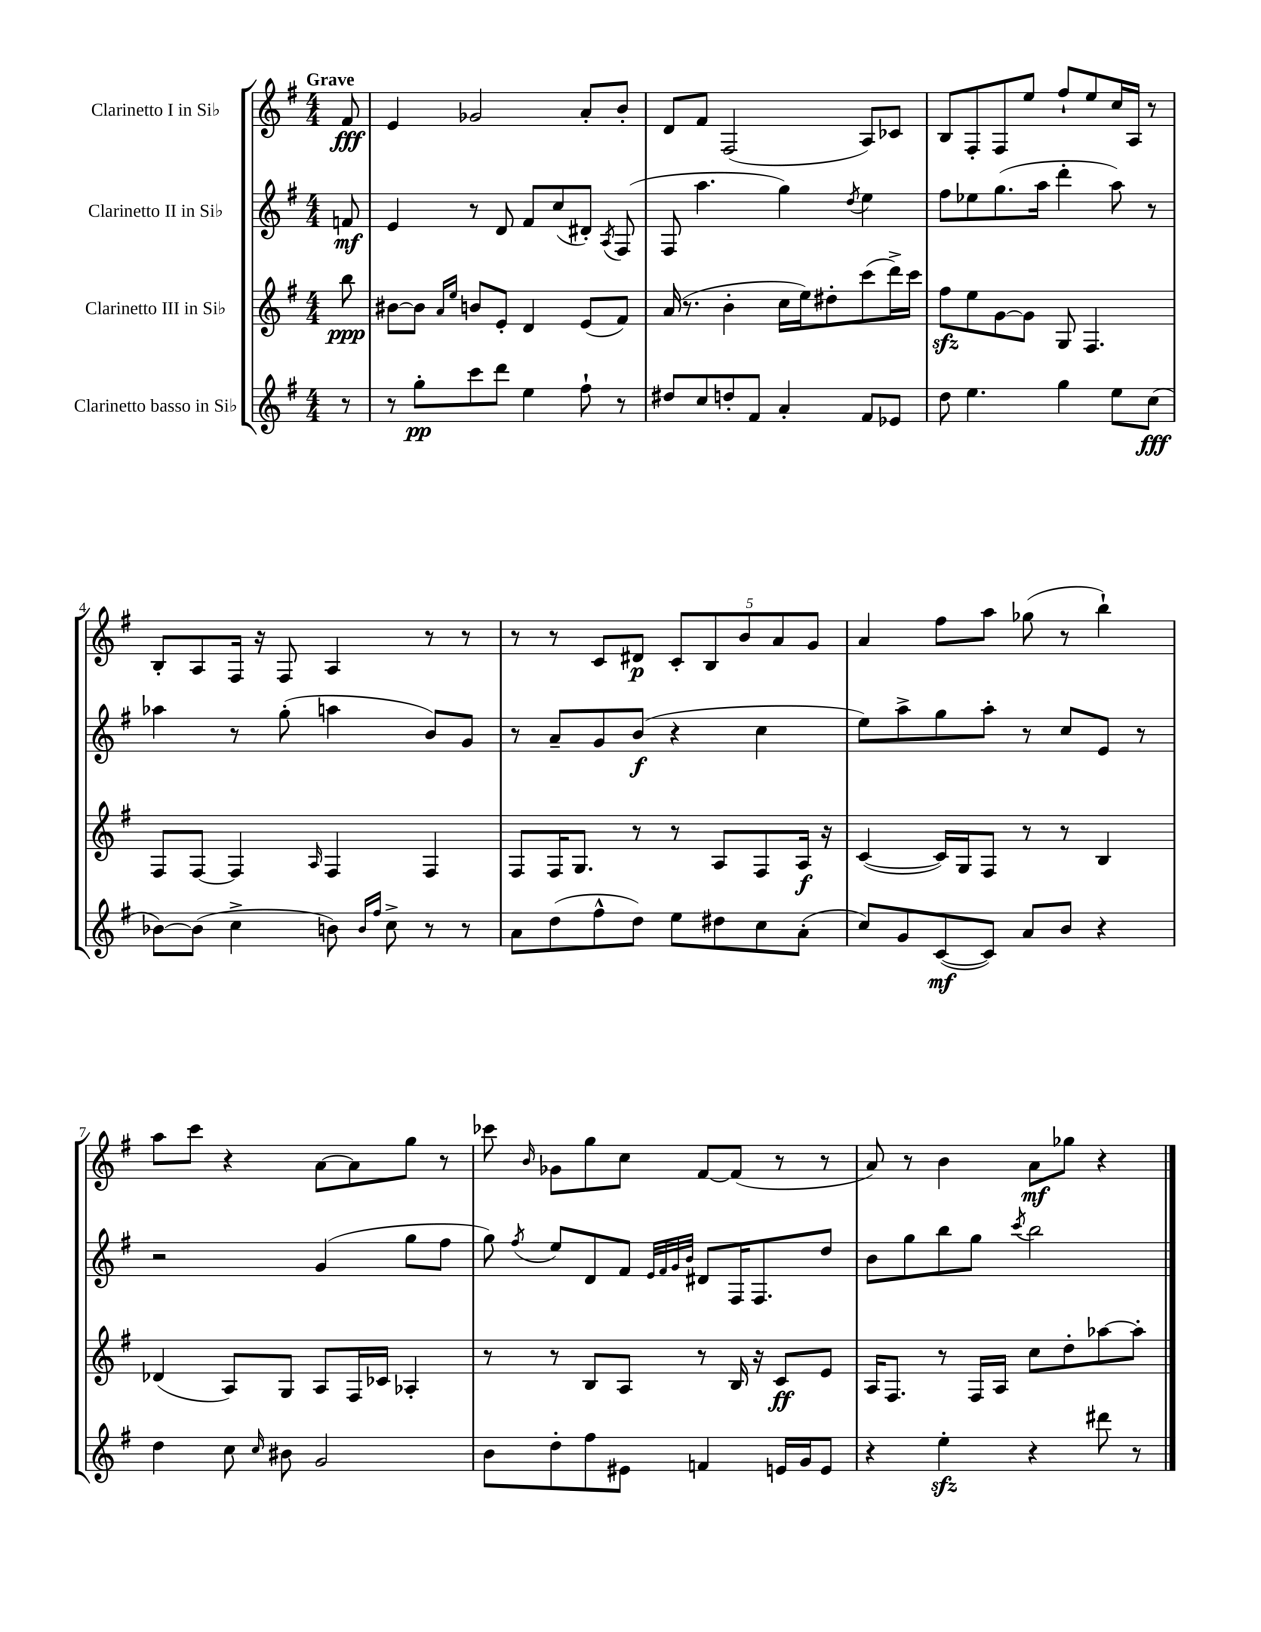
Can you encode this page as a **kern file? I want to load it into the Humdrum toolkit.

**kern	**dynam	**kern	**dynam	**kern	**dynam	**kern	**dynam
*part4	*part4	*part3	*part3	*part2	*part2	*part1	*part1
*staff4	*staff4	*staff3	*staff3	*staff2	*staff2	*staff1	*staff1
*I"Clarinetto basso in Si♭	*	*I"Clarinetto III in Si♭	*	*I"Clarinetto II in Si♭	*	*I"Clarinetto I in Si♭	*
*clefG2	*	*clefG2	*	*clefG2	*	*clefG2	*
*k[f#]	*	*k[f#]	*	*k[f#]	*	*k[f#]	*
*M4/4	*	*M4/4	*	*M4/4	*	*M4/4	*
=	=	=	=	=	=	=	=
!	!	!	!	!	!	!LO:TX:a:B:t=Grave	!
8r	.	8bb\	ppp	8fn/	mf	8f#/	fff
=1	=1	=1	=1	=1	=1	=1	=1
8r	.	[8b#X\L	.	4e/	.	4e/	.
8gg'\L	pp	8b#\J]	.	.	.	.	.
.	.	16qqa/LL	.	.	.	.	.
.	.	16qqee/JJ	.	.	.	.	.
8ccc\	.	8bn/L	.	8r	.	2g-X/	.
8ddd\J	.	8e'/J	.	8d/	.	.	.
4ee\	.	4d/	.	8f#/L	.	.	.
.	.	.	.	(8cc/	.	.	.
8ff#`\	.	(8e/L	.	8d#X'/J)	.	8a'/L	.
.	.	.	.	8qA/	.	.	.
8r	.	8f#/J)	.	(8F#/	.	8b'/J	.
=2	=2	=2	=2	=2	=2	=2	=2
8dd#X/L	.	(16a/	.	8F#/	.	8d/L	.
.	.	8.r	.	.	.	.	.
8cc/	.	.	.	4.aa\	.	8f#/J	.
8ddn'/	.	4b'\	.	.	.	(2F#/	.
8f#/J	.	.	.	.	.	.	.
4a'/	.	16cc\LL	.	4gg\)	.	.	.
.	.	16ee\J)	.	.	.	.	.
.	.	8dd#X'\	.	.	.	.	.
.	.	.	.	8qdd/	.	.	.
8f#/L	.	(8ccc\	.	4ee\	.	8A/L)	.
8e-X/J	.	16ddd^\L)	.	.	.	8c-X/J	.
.	.	16ccc\JJ	.	.	.	.	.
=3	=3	=3	=3	=3	=3	=3	=3
8dd\	.	8ff#zz\L	.	8ff#\L	.	8B/L	.
4.ee\	.	8ee\	.	8ee-X\	.	8F#'/	.
.	.	[8g\	.	(8.gg\	.	8F#/	.
.	.	8g\J]	.	.	.	8ee/J	.
.	.	.	.	16aa\Jk	.	.	.
4gg\	.	8G/	.	4ddd'\	.	8ff#`/L	.
.	.	4.F#/	.	.	.	8ee/	.
8ee\L	.	.	.	8aa\)	.	16cc/L	.
.	.	.	.	.	.	16A/JJ	.
(8cc\J	fff	.	.	8r	.	8r	.
!!LO:LB:g=z
=4	=4	=4	=4	=4	=4	=4	=4
[8b-X\L)	.	8F#/L	.	4aa-X\	.	8B'/L	.
(8b-\J]	.	[8F#/J	.	.	.	8A/	.
4cc^\	.	4F#/]	.	8r	.	16F#/Jk	.
.	.	.	.	.	.	16r	.
.	.	.	.	(8gg'\	.	8F#/	.
.	.	16qqA/	.	.	.	.	.
8bn\)	.	4F#/	.	4aan\	.	4A/	.
16qqb/LL	.	.	.	.	.	.	.
16qqff#/JJ	.	.	.	.	.	.	.
8cc^\	.	.	.	.	.	.	.
8r	.	4F#/	.	8b/L)	.	8r	.
8r	.	.	.	8g/J	.	8r	.
=5	=5	=5	=5	=5	=5	=5	=5
8a\L	.	8F#/L	.	8r	.	8r	.
(8dd\	.	16F#/K	.	8a~/L	.	8r	.
.	.	8.G/J	.	.	.	.	.
8ff#^^\	.	.	.	8g/	.	8c/L	.
8dd\J)	.	8r	.	(8b/J	f	8d#X/J	p
8ee\L	.	8r	.	4r	.	10c'/L	.
.	.	.	.	.	.	10B/	.
8dd#X\	.	8A/L	.	.	.	.	.
.	.	.	.	.	.	10b/	.
8cc\	.	8F#/	.	4cc\	.	.	.
.	.	.	.	.	.	10a/	.
(8a'\J	.	16A/Jk	f	.	.	.	.
.	.	.	.	.	.	10g/J	.
.	.	16r	.	.	.	.	.
=6	=6	=6	=6	=6	=6	=6	=6
8cc/L)	.	([4c/	.	8ee\L)	.	4a/	.
8g/	.	.	.	8aa^\	.	.	.
([8c/	mf	16c/LL])	.	8gg\	.	8ff#\L	.
.	.	16G/J	.	.	.	.	.
8c/J])	.	8F#/J	.	8aa'\J	.	8aa\J	.
8a/L	.	8r	.	8r	.	(8gg-X\	.
8b/J	.	8r	.	8cc/L	.	8r	.
4r	.	4B/	.	8e/J	.	4bb`\)	.
.	.	.	.	8r	.	.	.
!!LO:LB:g=z
=7	=7	=7	=7	=7	=7	=7	=7
4dd\	.	(4d-X/	.	2r	.	8aa\L	.
.	.	.	.	.	.	8ccc\J	.
8cc\	.	8A/L)	.	.	.	4r	.
16qqcc/	.	.	.	.	.	.	.
8b#X\	.	8G/J	.	.	.	.	.
2g/	.	8A/L	.	(4g/	.	[8a\L	.
.	.	16F#/L	.	.	.	8a\]	.
.	.	16c-X/JJ	.	.	.	.	.
.	.	4A-X'/	.	8gg\L	.	8gg\J	.
.	.	.	.	8ff#\J	.	8r	.
=8	=8	=8	=8	=8	=8	=8	=8
8b\L	.	8r	.	8gg\)	.	8ccc-X\	.
.	.	.	.	8qff#/	.	16qqb/	.
8dd'\	.	8r	.	8ee/L	.	8g-X\L	.
8ff#\	.	8B/L	.	8d/	.	8gg\	.
8e#X\J	.	8A/J	.	8f#/J	.	8cc\J	.
.	.	.	.	32qqe/LLL	.	.	.
.	.	.	.	32qqf#/	.	.	.
.	.	.	.	32qqg/	.	.	.
.	.	.	.	32qqb/JJJ	.	.	.
4fn/	.	8r	.	8d#X/L	.	[8f#/L	.
.	.	16B/	.	16F#/K	.	(8f#/J]	.
.	.	16r	.	8.F#/	.	.	.
16en/LL	.	8c/L	ff	.	.	8r	.
16g/J	.	.	.	.	.	.	.
8e/J	.	8e/J	.	8dd/J	.	8r	.
=9	=9	=9	=9	=9	=9	=9	=9
4r	.	16A/KL	.	8b\L	.	8a/)	.
.	.	8.F#/J	.	.	.	.	.
.	.	.	.	8gg\	.	8r	.
4eezz'\	.	8r	.	8bb\	.	4b\	.
.	.	16F#/LL	.	8gg\J	.	.	.
.	.	16A/JJ	.	.	.	.	.
.	.	.	.	8qccc/	.	.	.
4r	.	8cc\L	.	2bb\	.	8a\L	mf
.	.	8dd'\	.	.	.	8gg-X\J	.
8ddd#X\	.	[8aa-X\	.	.	.	4r	.
8r	.	8aa-'\J]	.	.	.	.	.
==	==	==	==	==	==	==	==
*-	*-	*-	*-	*-	*-	*-	*-
